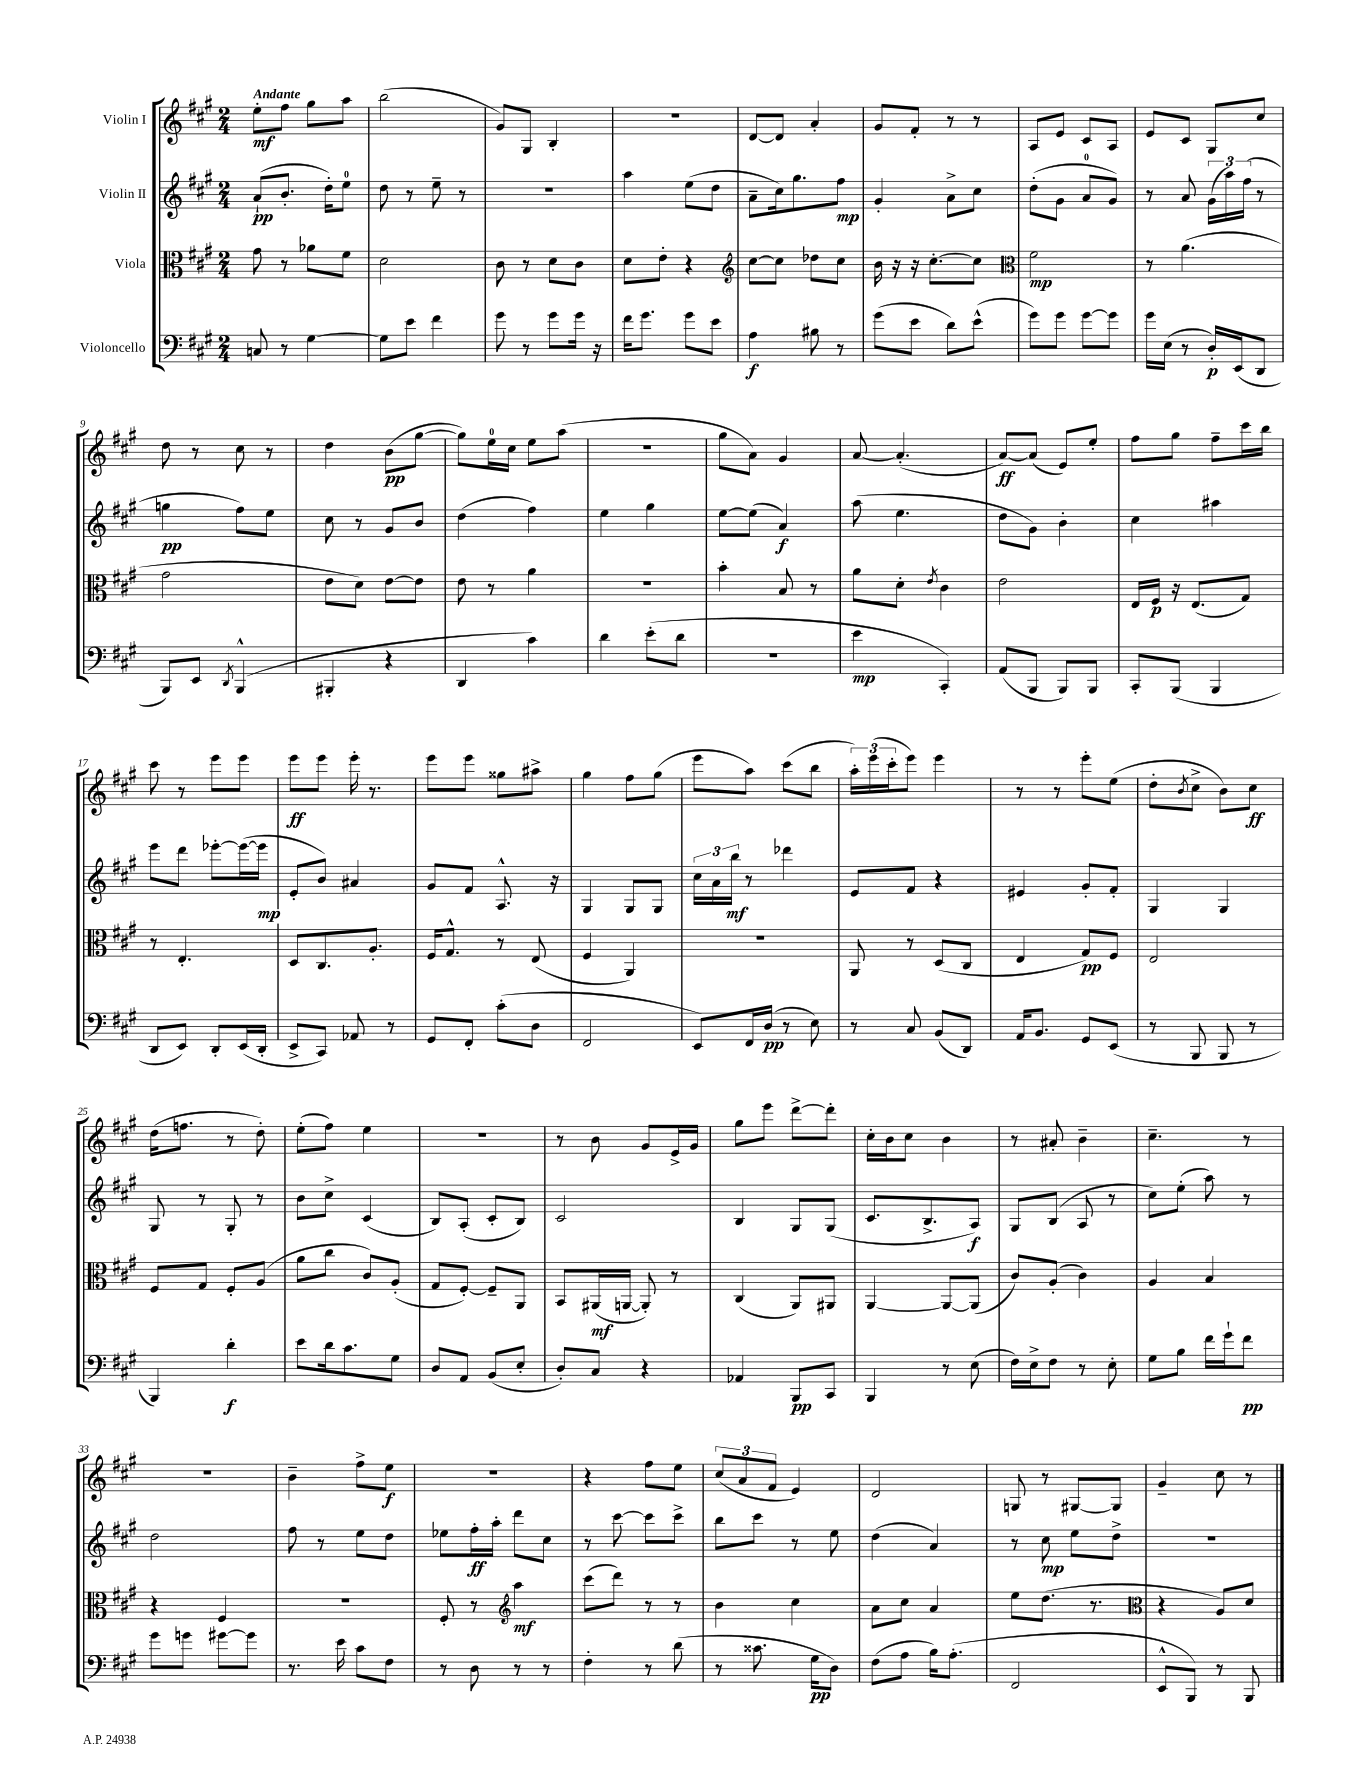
<<
\new StaffGroup <<
\new Staff = "s0" \with { instrumentName = "Violin I" } {
    \clef treble \key a \major \numericTimeSignature \time 2/4 \tempo "Andante"
    e''8-.\mf fis''8 gis''8 a''8 |
    b''2( |
    gis'8) gis8 b4-. |
    r2 |
    d'8~ d'8 a'4-. |
    gis'8 fis'8-. r8 r8 |
    a8 e'8 cis'8 a8 |
    e'8 cis'8 gis8 cis''8 |
    d''8 r8 cis''8 r8 |
    d''4 b'8\pp( gis''8~ |
    gis''8) e''16-0 cis''16 e''8 a''8( |
    R2 |
    gis''8 a'8) gis'4 |
    a'8~ a'4.-.( |
    a'8~\ff) a'8( e'8) e''8-. |
    fis''8 gis''8 fis''8-- cis'''16 b''16 |
    cis'''8 r8 e'''8 e'''8 |
    e'''8\ff e'''8 e'''16-. r8. |
    e'''8 e'''8 gisis''8 ais''8-> |
    gis''4 fis''8 gis''8( |
    e'''8 a''8) cis'''8( b''8 |
    \tuplet 3/2 { a''16-.) e'''16( cis'''16-. } e'''8) e'''4 |
    r8 r8 e'''8-. e''8( |
    d''8-. \acciaccatura { b'8 } cis''8-> b'8) cis''8\ff |
    d''16( f''8. r8 d''8-.) |
    e''8-.( fis''8) e''4 |
    R2 |
    r8 b'8 gis'8 e'16-> gis'16 |
    gis''8 e'''8 d'''8~-> d'''8-. |
    cis''16-. b'16 cis''8 b'4 |
    r8 ais'8-. b'4-- |
    cis''4.-- r8 |
    r2 |
    b'4-- fis''8-> e''8\f |
    R2 |
    r4 fis''8 e''8 |
    \tuplet 3/2 { cis''8( a'8 fis'8 } e'4) |
    d'2 |
    g8 r8 gis8~ gis8 |
    gis'4-- cis''8 r8 \bar "|." |
}
\new Staff = "s1" \with { instrumentName = "Violin II" } {
    \clef treble \key a \major \numericTimeSignature \time 2/4
    a'8-!\pp( b'8.-. d''16-.) e''8-0 |
    d''8 r8 e''8-- r8 |
    R2 |
    a''4 e''8( d''8 |
    a'8-- cis''16) gis''8. fis''8\mp |
    gis'4-. a'8-> cis''8 |
    d''8-.( gis'8 a'8-0 gis'8) |
    r8 a'8 \tuplet 3/2 { gis'16( a''16) fis''16( } r8 |
    g''4\pp fis''8) e''8 |
    cis''8 r8 gis'8 b'8 |
    d''4( fis''4) |
    e''4 gis''4 |
    e''8~ e''8( a'4\f) |
    a''8( e''4. |
    d''8 gis'8) b'4-. |
    cis''4 ais''4 |
    e'''8 d'''8 ees'''8~-. ees'''16~( ees'''16\mp |
    e'8-. b'8) ais'4 |
    gis'8 fis'8 a8.-^ r16 |
    gis4 gis8 gis8 |
    \tuplet 3/2 { cis''16 a'16 b''16\mf } r8 des'''4 |
    e'8 fis'8 r4 |
    eis'4 gis'8-. fis'8-. |
    gis4 gis4 |
    gis8 r8 gis8-. r8 |
    b'8 cis''8-> cis'4( |
    b8) a8-.( cis'8-. b8) |
    cis'2 |
    b4 gis8 gis8( |
    cis'8. b8.-> a8\f) |
    gis8 b8( a8 r8 |
    cis''8) e''8-.( a''8) r8 |
    d''2 |
    fis''8 r8 e''8 d''8 |
    ees''8 fis''16-.\ff a''16-. d'''8 cis''8 |
    r8 cis'''8~ cis'''8 cis'''8-> |
    b''8 cis'''8 r8 e''8 |
    d''4( a'4) |
    r8 cis''8\mp e''8 d''8-> |
    R2 \bar "|." |
}
\new Staff = "s2" \with { instrumentName = "Viola" } {
    \clef alto \key a \major \numericTimeSignature \time 2/4
    gis'8 r8 aes'8 fis'8 |
    d'2 |
    cis'8 r8 d'8 cis'8 |
    d'8 e'8-. r4 |
    \clef treble cis''8~ cis''8 des''8 cis''8 |
    b'16 r16 r16 cis''8.~-. cis''8 |
    \clef alto fis'2\mp |
    r8 a'4.( |
    gis'2 |
    e'8 d'8) e'8~ e'8 |
    e'8 r8 a'4 |
    R2 |
    b'4-. b8 r8 |
    a'8 d'8-. \acciaccatura { e'8 } cis'4 |
    e'2 |
    e16 fis16\p r16 e8.( gis8) |
    r8 e4.-. |
    d8 cis8. a8.-. |
    fis16 gis8.-^ r8 e8( |
    fis4 a,4) |
    r2 |
    a,8 r8 d8( cis8 |
    e4 gis8\pp) fis8 |
    e2 |
    fis8 gis8 fis8-. a8( |
    a'8 cis''8 cis'8) a8-.( |
    gis8 fis8~-.) fis8-- a,8 |
    b,8 ais,16\mf( a,16~ a,8-.) r8 |
    cis4( a,8) ais,8 |
    a,4~ a,8~ a,8( |
    cis'8) a8-.( cis'4) |
    a4 b4 |
    r4 fis4 |
    R2 |
    fis8-. r8 \clef treble a''4\mf |
    cis'''8( d'''8) r8 r8 |
    b'4 cis''4 |
    a'8 cis''8 a'4 |
    e''8 d''8.( r8. |
    \clef alto r4 a8) d'8 \bar "|." |
}
\new Staff = "s3" \with { instrumentName = "Violoncello" } {
    \clef bass \key a \major \numericTimeSignature \time 2/4
    c8 r8 gis4~ |
    gis8 e'8 fis'4 |
    gis'8 r8 gis'8 gis'16 r16 |
    fis'16 gis'8. gis'8 e'8 |
    a4\f bis8 r8 |
    gis'8( e'8 d'8) e'8-^( |
    gis'8) gis'8 gis'8~ gis'8 |
    gis'16 e16( r8 d16-.\p) e,16( d,8 |
    b,,8) e,8 \acciaccatura { d,8 } b,,4-^( |
    bis,,4-. r4 |
    d,4 cis'4) |
    d'4 e'8-.( d'8 |
    R2 |
    e'4\mp cis,4-.) |
    a,8( b,,8 b,,8) b,,8 |
    cis,8-. b,,8( b,,4 |
    d,8 e,8) d,8-. e,16( d,16-. |
    e,8-> cis,8) aes,8 r8 |
    gis,8 fis,8-. cis'8-.( d8 |
    fis,2 |
    e,8) fis,16 d16\pp( r8 e8) |
    r8 cis8 b,8( d,8) |
    a,16 b,8. gis,8 e,8( |
    r8 b,,8 b,,8 r8 |
    b,,4) d'4-.\f |
    e'8 d'16 cis'8. gis8 |
    d8 a,8 b,8( e8-. |
    d8-.) cis8 r4 |
    aes,4 b,,8\pp cis,8 |
    b,,4 r8 e8( |
    fis16) e16-> fis8 r8 e8-. |
    gis8 b8 fis'16 gis'16-! fis'8\pp |
    gis'8 g'8 gis'8~ gis'8 |
    r8. e'16 cis'8 fis8 |
    r8 d8 r8 r8 |
    fis4-. r8 d'8( |
    r8 cisis'8. gis16\pp d8) |
    fis8( a8 b16) a8.-.( |
    fis,2 |
    e,8-^ b,,8) r8 b,,8 \bar "|." |
}
>>
>>
